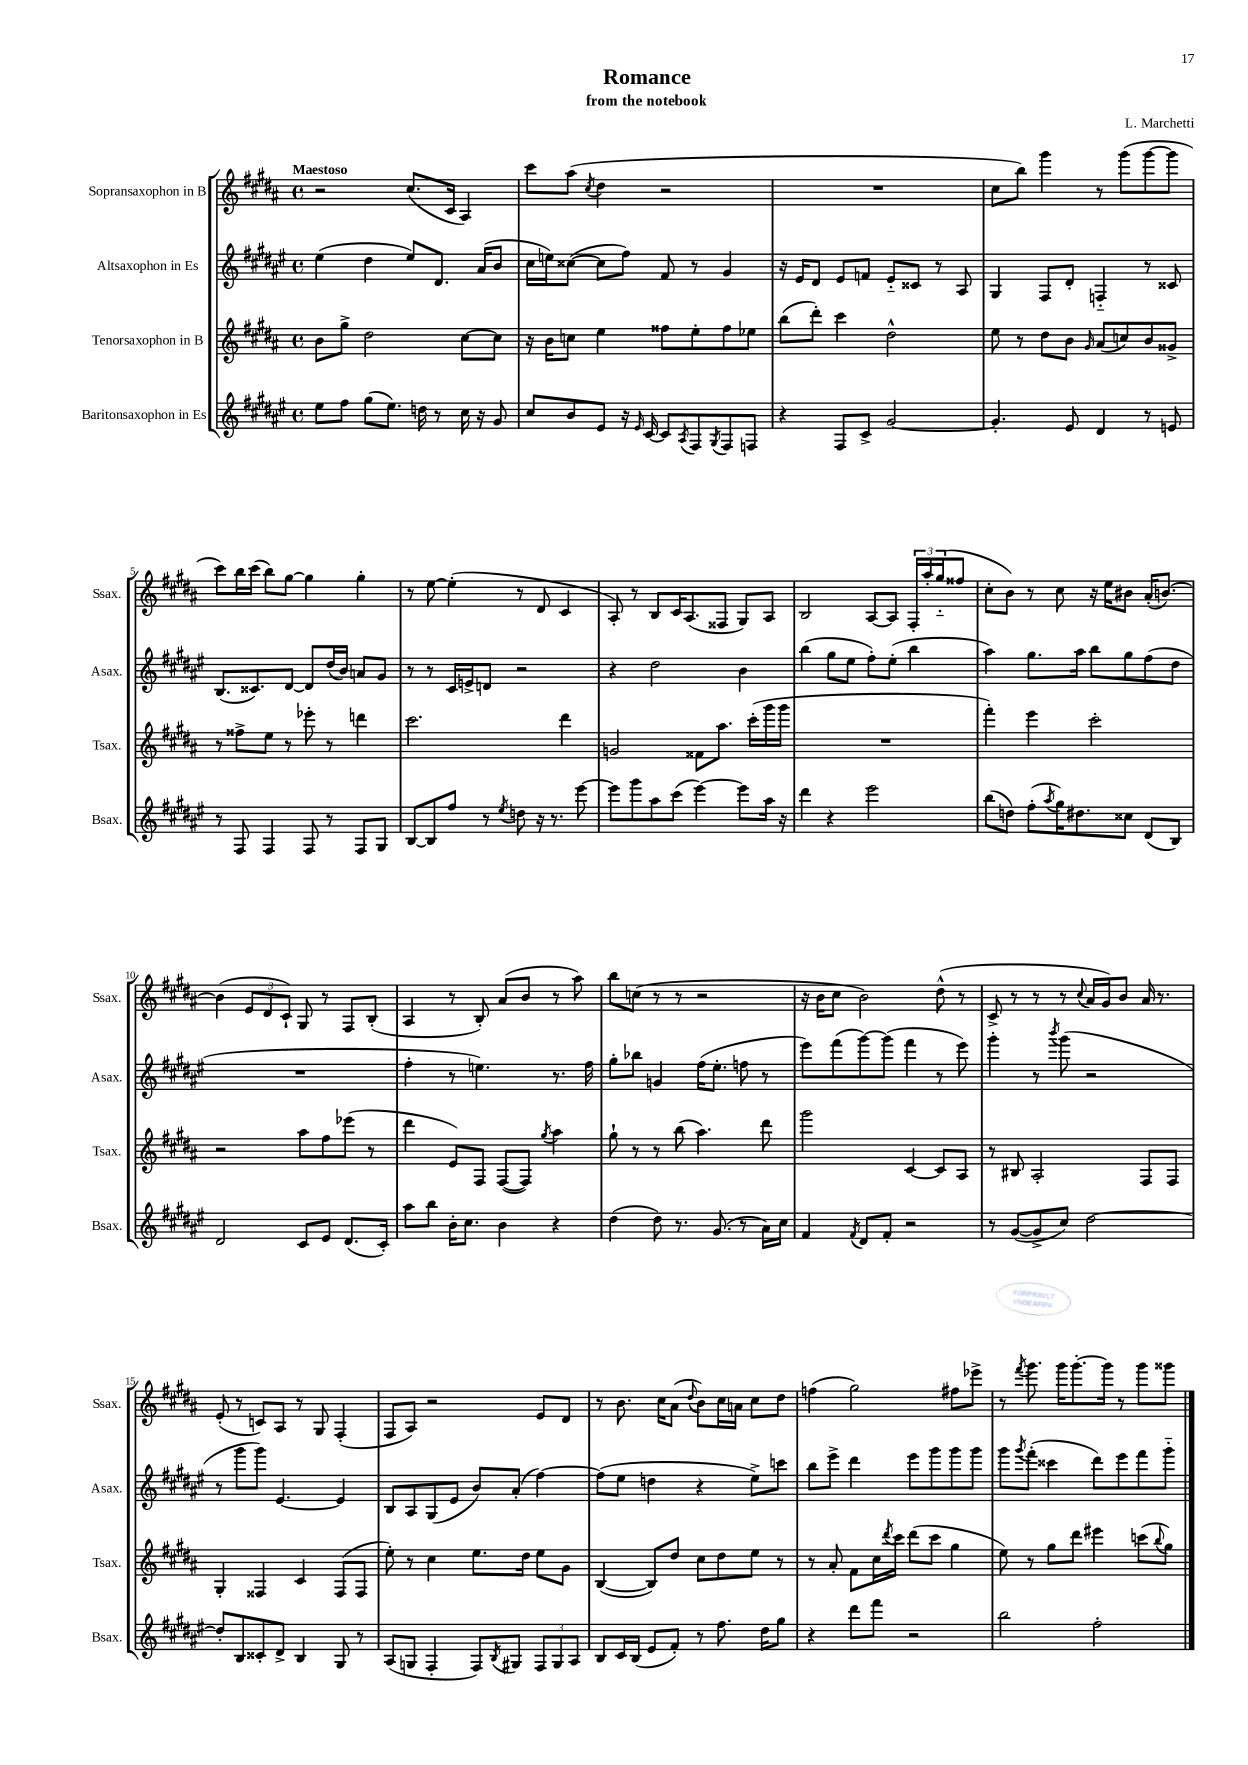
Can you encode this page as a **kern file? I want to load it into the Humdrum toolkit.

**kern	**kern	**kern	**kern
*staff4	*staff3	*staff2	*staff1
*clefG2	*clefG2	*clefG2	*clefG2
*k[f#c#g#d#a#e#]	*k[f#c#g#d#a#]	*k[f#c#g#d#a#e#]	*k[f#c#g#d#a#]
*M4/4	*M4/4	*M4/4	*M4/4
*met(c)	*met(c)	*met(c)	*met(c)
8ee#\L	8b\L	(4ee#\	2r
8ff#\J	8gg#^\J	.	.
(8gg#\L	2dd#\	4dd#\	.
8.ee#\J)	.	.	.
.	.	8ee#/L)	(8.cc#/L
16dd\	.	.	.
8r	.	8.d#/J	.
.	.	.	16c#/Jk
16cc#\	[8cc#\L	.	4A#/)
16r	.	(16a#/LK	.
8g#/	8cc#\]J	8b/J	.
=	=	=	=
8cc#/L	16r	16cc#\LL	8ccc#\L
.	16b\LK	16ee\J)	.
8b/	8cc\J	([8cc##\J	(8aa#\J
.	.	.	8qcc#/
8e#/J	4ee\	8cc##\]L	4dd#\
16r	.	8ff#\J)	.
16qqe#/	.	.	.
[16c#/	.	.	.
8c#/]L	8ff##\L	8f#/	2r
8qA#/	.	.	.
8F#/	8ee'\	8r	.
8qG#/	.	.	.
8F#/	8ff##\	4g#/	.
8F/J	8ee-\J	.	.
=	=	=	=
4r	(8bb\L	16r	1r
.	.	16e#/LK	.
.	8ddd#'\J)	8d#/J	.
8F#/L	4ccc#\	8e#/L	.
8c#^/J	.	8f/J	.
[2g#/	2dd#^^\	8e#'~/L	.
.	.	8c##/J	.
.	.	8r	.
.	.	8A#/	.
=	=	=	=
4.g#'/]	8ee\	4G#/	8cc#\L
.	8r	.	8bb\J)
.	8dd#\L	8F#/L	4ggg#\
8e#/	8b\J	8d#'/J	.
.	16qqg#/	.	.
4d#/	(8a#/L	4F'~/	8r
.	8cc/)	.	(8ggg#\L
8r	8b/	8r	[8ggg#\
8e/	8g##^/J	8c##/	8ggg#\]J
=	=	=	=
8r	8r	(8.B/L	8ccc#\L)
8F#/	8ff##^\L	.	16bb\L
.	.	8.c##/)	(16ccc#\JJ
4F#/	8ee\J	.	8bb\L)
.	8r	[8d#/J	[8gg#\J
8F#/	8eee-'\	8d#/]L	4gg#\]
8r	8r	(16dd#/L	.
.	.	16b/JJ)	.
8F#/L	4ddd\	8a/L	4gg#'\
8G#/J	.	8g#/J	.
=	=	=	=
[8B/L	2.ccc#\	8r	8r
8B/]	.	8r	[8ee\
8ff#/J	.	16c#/LL	(4ee'\]
.	.	16e^/J	.
8r	.	8d/J	.
8qee#/	.	.	.
8dd\	.	2r	8r
16r	.	.	8d#/
8.r	.	.	.
.	4ddd#\	.	4c#/
[8eee#\	.	.	.
=	=	=	=
8eee#\]L	2g/	4r	8A#'/)
8ggg#\	.	.	8r
8aa#\	.	2dd#\	8B/L
(8ccc#\J	.	.	16c#/K
.	.	.	(8.A#/
[4eee#\)	8f##\L	.	.
.	8.aa#\J	.	8F##/J
8eee#\]L	.	4b\	8G#/L)
.	(16ccc#'\LL	.	.
16aa#\Jk	16ggg#\	.	8A#/J
16r	16ggg#\JJ	.	.
=	=	=	=
4ddd#\	1r	(4bb\	2B/
4r	.	8gg#\L	.
.	.	8ee#\J	.
2eee#\	.	8ff#'\L)	[8A#/L
.	.	(8ee#'\J	8A#/]J
.	.	4bb\	24F#'/LL
.	.	.	24aa#'/
.	.	.	(24gg#'~/J
.	.	.	8ff##/J
=	=	=	=
(8bb\L	4fff#'\)	4aa#\)	8cc#'\L
8dd\J)	.	.	8b\J)
(8ff#'\L	4eee\	8.gg#\L	8r
8qaa#/	.	.	.
16gg#\K)	.	.	8cc#\
8.dd#\	.	16aa#\Jk	.
.	2ccc#'\	8bb\L	16r
.	.	.	16ee\LK
8cc##\J	.	8gg#\	8b#\J
(8d#/L	.	(8ff#\	(16a#'/LK
.	.	.	[8.b/J)
8B/J)	.	8dd#\J	.
=	=	=	=
2d#/	2r	1r	(4b\]
.	.	.	12e/L
.	.	.	12d#/
.	.	.	12c#`/J)
8c#/L	8aa#\L	.	8G#/
8e#/J	8ff#\	.	8r
(8.d#/L	(8eee-\J	.	8F#/L
.	8r	.	(8B'/J
16c#'/Jk)	.	.	.
=	=	=	=
8aa#\L	4ddd#\	4ff#'\	4A#/
8bb\J	.	.	.
16b'\LK	8e/L)	8r	8r
8.cc#\J	.	.	.
.	8F#/J	4.ee\)	8B'/)
4b\	([8F#/L	.	(8a#/L
.	8F#/]J)	.	8b/J
.	8qgg#/	.	.
4r	4aa#\	8.r	8r
.	.	.	8aa#\)
.	.	16ff#\	.
=	=	=	=
(4dd#\	8gg#`\	8gg#'\L	8bb\L
.	8r	8bb-\J	(8cc\J
8dd#\)	8r	4g/	8r
8.r	(8bb\	.	8r
.	4.aa#\)	(16ff#\LK	2r
(8.g#/	.	8.ee#'\J	.
8r	.	8ff\	.
16a#\LL)	8ddd#\	8r	.
16cc#\JJ	.	.	.
=	=	=	=
4f#/	2ggg#\	8eee#\L)	16r
.	.	.	16b\LK
.	.	(8fff#\	8cc#\J
8qf#/	.	.	.
8d#/L	.	[8ggg#\)	2b\)
8f#'/J	.	(8ggg#\]J	.
2r	[4c#/	4fff#\	.
.	8c#/]L	8r	(8dd#^^\
.	8A#/J	8eee#\)	8r
=	=	=	=
8r	8r	4ggg#'\	8c#^/
([8g#/L	8B#/	.	8r
8g#^/]	2A#'/	8r	8r
.	.	8qbbb/	.
8cc#/J)	.	(8ggg#\	8r
.	.	.	8qqcc#/
[2dd#\	.	2r	16a#/LL
.	.	.	16g#/J)
.	.	.	8b/J
.	8F#/L	.	16a#/
.	.	.	8.r
.	8F#/J	.	.
=	=	=	=
8dd#'/]L	4G#'/	8r	(8e'/
8B/	.	8ggg#\L	8r
8c##'/	4F##/	8ggg#\J)	8c/L)
8d#^/J	.	[4.e#/	8A#/J
4B/	4c#/	.	8r
.	.	.	8G#/
8G#/	(8F##/L	4e#/]	(4F#'/
8r	8F##/J	.	.
=	=	=	=
(8A#/L	8ee'\)	8B/L	8F#/L
8G/J	8r	8A#/	8A#/J)
4F#'/	4cc#\	(8G#/	2r
.	.	8e#/J	.
8F#/L)	8.ee\L	8b/L)	.
8qB/	.	.	.
8G#/J	.	(8a#'/J	.
.	16dd#\Jk	.	.
12F#/L	8ee\L	[4ff#\)	8e/L
12G#/	.	.	.
.	8g#\J	.	8d#/J
12A#/J	.	.	.
=	=	=	=
8B/L	([4B/	(8ff#\]L	8r
16c#/L	.	8ee#\J	8.b\
(16B/JJ	.	.	.
8e#/L	8B/]L)	4dd\	.
.	.	.	16cc#\LK
8f#'/J)	8dd#/J	.	(8a#\J
.	.	.	8qqdd#/
8r	8cc#\L	4r	8b\L)
8.ff#\	8dd#\	.	16cc#\L
.	.	.	16a\JJ
.	8ee\J	8ee#^\L)	8cc#\L
16dd#\LK	.	.	.
8gg#\J	8r	8ccc\J	8dd#\J
=	=	=	=
4r	8r	8bb\L	(4ff\
.	8a#'/	8eee#^\J	.
8ddd#\L	8f#\L	4ddd#\	2gg#\)
8fff#\J	16cc#\L	.	.
.	8qddd#/	.	.
.	16ccc#\JJ	.	.
2r	(8ddd#\L	8eee#\L	.
.	8ccc#\J	8ggg#\	.
.	4gg#\	8ggg#\	8ff#\L
.	.	8ggg#\J	8eee-^\J
=	=	=	=
2bb\	8ee\)	8ggg#\L	8r
.	.	8qggg#/	8qfff#/
.	8r	(8fff#'\J	8.ggg#\
.	8gg#\L	4ccc##\	.
.	.	.	16ggg#\LK
.	8ddd#\J	.	[8.ggg#'\
2ff#'\	4eee#\	8ddd#\L)	.
.	.	.	16ggg#\]Jk
.	.	8eee#\	8r
.	(8ccc\L	8fff#\	8ggg#\L
.	8qqbb/	.	.
.	8gg#\J)	8ggg#'~\J	8ggg##\J
==	==	==	==
*-	*-	*-	*-
